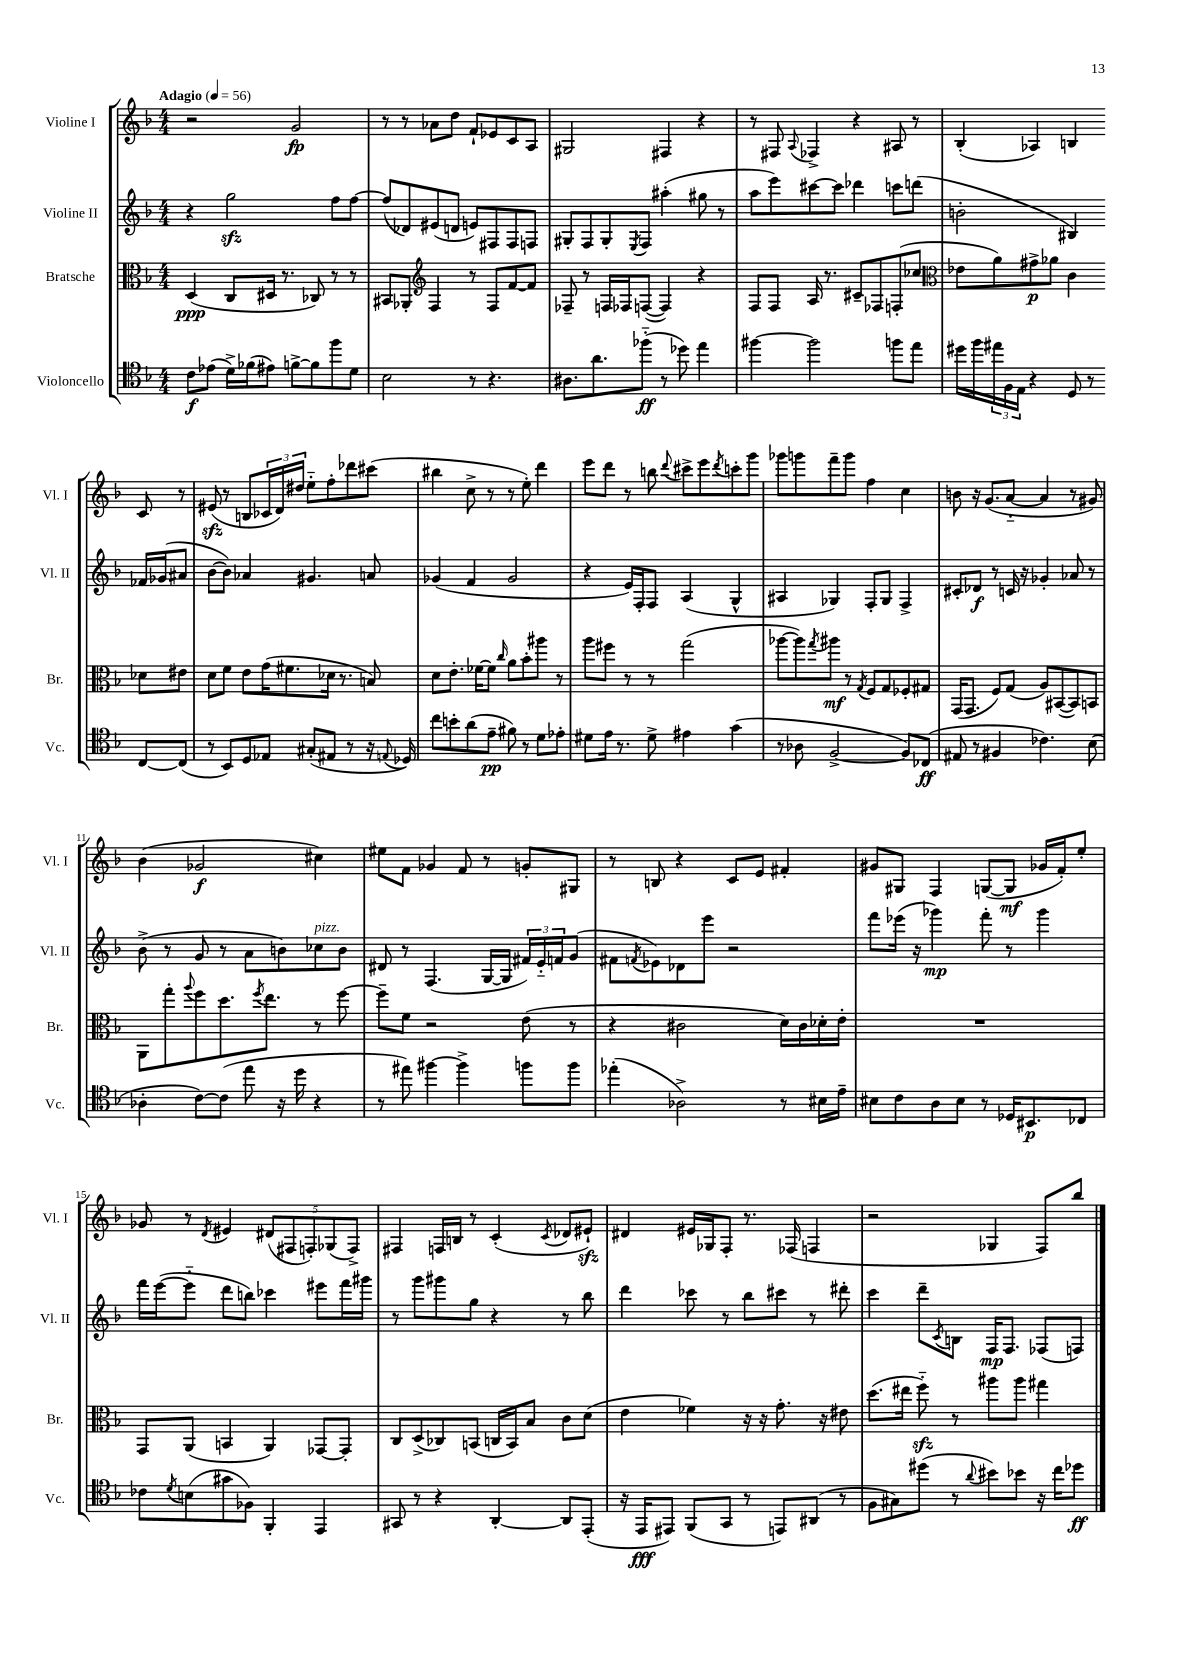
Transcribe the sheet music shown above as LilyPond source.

<<
\new StaffGroup <<
\new Staff = "s0" \with { instrumentName = "Violine I" shortInstrumentName = "Vl. I" } {
    \clef treble \key f \major \numericTimeSignature \time 4/4 \tempo "Adagio" 4 = 56
    r2 g'2\fp |
    r8 r8 aes'8 d''8 f'8-! ees'8 c'8 a8 |
    gis2 fis4 r4 |
    r8 fis8 \appoggiatura { a8 } fes4-> r4 ais8 r8 |
    bes4-.( aes4) b4 c'8 r8 |
    eis'8\sfz( r8 b8 \tuplet 3/2 { ces'16 d'16) dis''16 } e''8-_ f''8-. des'''8 cis'''8( |
    bis''4 c''8-> r8 r8 e''8-.) d'''4 |
    e'''8 d'''8 r8 b''8 \appoggiatura { d'''8 } cis'''8-> e'''8 \acciaccatura { d'''8 } c'''8-. g'''8 |
    ges'''8 g'''8 f'''8-- g'''8 f''4 c''4 |
    b'8 r16 g'8.( a'8~-_ a'4 r8 gis'8) |
    bes'4( ges'2\f cis''4) |
    eis''8 f'8 ges'4 f'8 r8 g'8-. gis8 |
    r8 b8 r4 c'8 e'8 fis'4-. |
    gis'8 gis8 f4 g8~( g8\mf ges'16 f'16-.) e''8-. |
    ges'8 r8 \acciaccatura { d'8 } eis'4 \tuplet 5/4 { dis'8( fis8 f8-.) ges8( f8->) } |
    fis4 f16 b16 r8 c'4-.( \acciaccatura { c'8 } des'8 eis'8-!\sfz) |
    dis'4 eis'16 ges16 f8-. r8. fes16( f4 |
    r2 ges4 f8) bes''8 \bar "|." |
}
\new Staff = "s1" \with { instrumentName = "Violine II" shortInstrumentName = "Vl. II" } {
    \clef treble \key f \major \numericTimeSignature \time 4/4
    r4 g''2\sfz f''8 f''8~ |
    f''8( des'8) eis'8( d'8 e'8) fis8 fis8 f8 |
    gis8-. f8 gis8-. \acciaccatura { e8 } f8 ais''4-.( gis''8 r8 |
    a''8 e'''8) cis'''8~ cis'''8 des'''4 c'''8 d'''8( |
    b'2-. bis4) fes'16 ges'16( ais'8 |
    bes'8~ bes'8) aes'4 gis'4. a'8 |
    ges'4( f'4 ges'2 |
    r4 e'16) f16-. f8 a4( g4-^ |
    ais4 ges4) f8-. ges8 f4-> |
    cis'8-. des'8\f r8 c'16 r16 ges'4-. aes'8 r8 |
    bes'8->( r8 g'8 r8 a'8 b'8) ces''8^\markup { \italic "pizz." } b'8 |
    dis'8 r8 f4.( g16~ g16 \tuplet 3/2 { fis'16) e'16-_ f'16 } g'8( |
    fis'8 \acciaccatura { f'8 } ees'8) des'8 e'''8 r2 |
    f'''8 ees'''16( r16 ges'''4\mp) f'''8-. r8 ges'''4 |
    f'''16 e'''16~( e'''8-_ d'''8 b''8) ces'''4 eis'''8 f'''16 gis'''16 |
    r8 g'''8 gis'''8 g''8 r4 r8 bes''8 |
    d'''4 ces'''8 r8 bes''8 cis'''8 r8 dis'''8-. |
    c'''4 d'''8-- \acciaccatura { c'8 } b8 f16\mp f8. fes8( f8) \bar "|." |
}
\new Staff = "s2" \with { instrumentName = "Bratsche" shortInstrumentName = "Br." } {
    \clef alto \key f \major \numericTimeSignature \time 4/4
    d4\ppp( c8 dis16 r8. ces8) r8 r8 |
    bis,8 aes,8-. \clef treble f4 r8 f8 f'8~ f'8 |
    fes8-- r8 f16 fes16 f8~( f4) r4 |
    f8 f8 a16 r8. cis'8-- fes8 f8-.( ces''8 |
    \clef alto ees'8 a'8) gis'8->\p aes'8 c'4 des'8 eis'8 |
    d'8 f'8 e'8 g'16( fis'8. des'16 r8. b8) |
    d'8 e'8.-. fes'16~ fes'8 \grace { c''16 } a'8 bes'8-. ais''8 r8 |
    a''8 fis''8 r8 r8 g''2( |
    aes''8~ aes''8) \acciaccatura { g''8 } ais''8\mf r8 \acciaccatura { g8 } f8 g8 fes8-. gis8 |
    g,16( g,8. f8) g8( a8) bis,8~( bis,8) b,8 |
    a,8 g''8-. \appoggiatura { a''8 } f''8 d''8. \acciaccatura { f''8 } e''8. r8 f''8~ |
    f''8-- f'8 r2 e'8( r8 |
    r4 cis'2 d'16) cis'16 des'16-. e'16-. |
    R1 |
    g,8 a,8( b,4 a,4) ges,8~ ges,8-. |
    c8 d8->( ces8) b,8( c16 b,16) bes8 c'8 d'8( |
    e'4 fes'4) r16 r16 g'8.-. r16 eis'8 |
    d''8.( eis''16 f''8-_\sfz) r8 ais''8 ais''8 gis''4 \bar "|." |
}
\new Staff = "s3" \with { instrumentName = "Violoncello" shortInstrumentName = "Vc." } {
    \clef tenor \key f \major \numericTimeSignature \time 4/4
    c'8\f ees'8( d'16->) fes'16( eis'8) f'8~-> f'8 f''8 d'8 |
    bes2 r8 r4. |
    ais8. a'8. fes''8-_\ff( r8 des''8) e''4 |
    fis''4~ fis''2 f''8 e''8 |
    dis''16 f''16 \tuplet 3/2 { eis''16 f16 e16 } r4 d8 r8 c8~ c8( |
    r8 bes,8) d8 ees8 gis8-.( eis8 r8 r16 \appoggiatura { e8 } des16) |
    c''8 b'8-. a'8( e'8--\pp fis'8) r8 d'8 ees'8-. |
    dis'8 e'16 r8. dis'8-> eis'4 g'4( |
    r8 aes8 f2~-> f8) ces8\ff( |
    eis8 r8 fis4 ces'4.) bes8( |
    aes4-. c'8~) c'8( e''8 r16 d''16 r4 |
    r8 eis''8) fis''4~ fis''4-> f''8 f''8 |
    ees''4-.( aes2->) r8 bis16 e'16-- |
    bis8 c'8 a8 bis8 r8 des16 bis,8.\p ces8 |
    ces'8 \acciaccatura { d'8 } b8( gis'8 fes8) f,4-. e,4 |
    gis,8 r8 r4 a,4~-. a,8 e,8-.( |
    r16 e,16\fff eis,8) f,8( g,8 r8 e,8) ais,8( r8 |
    f8 gis8) dis''8( r8 \appoggiatura { a'8 } bis'8) bes'8 r16 c''16 des''8\ff \bar "|." |
}
>>
>>
